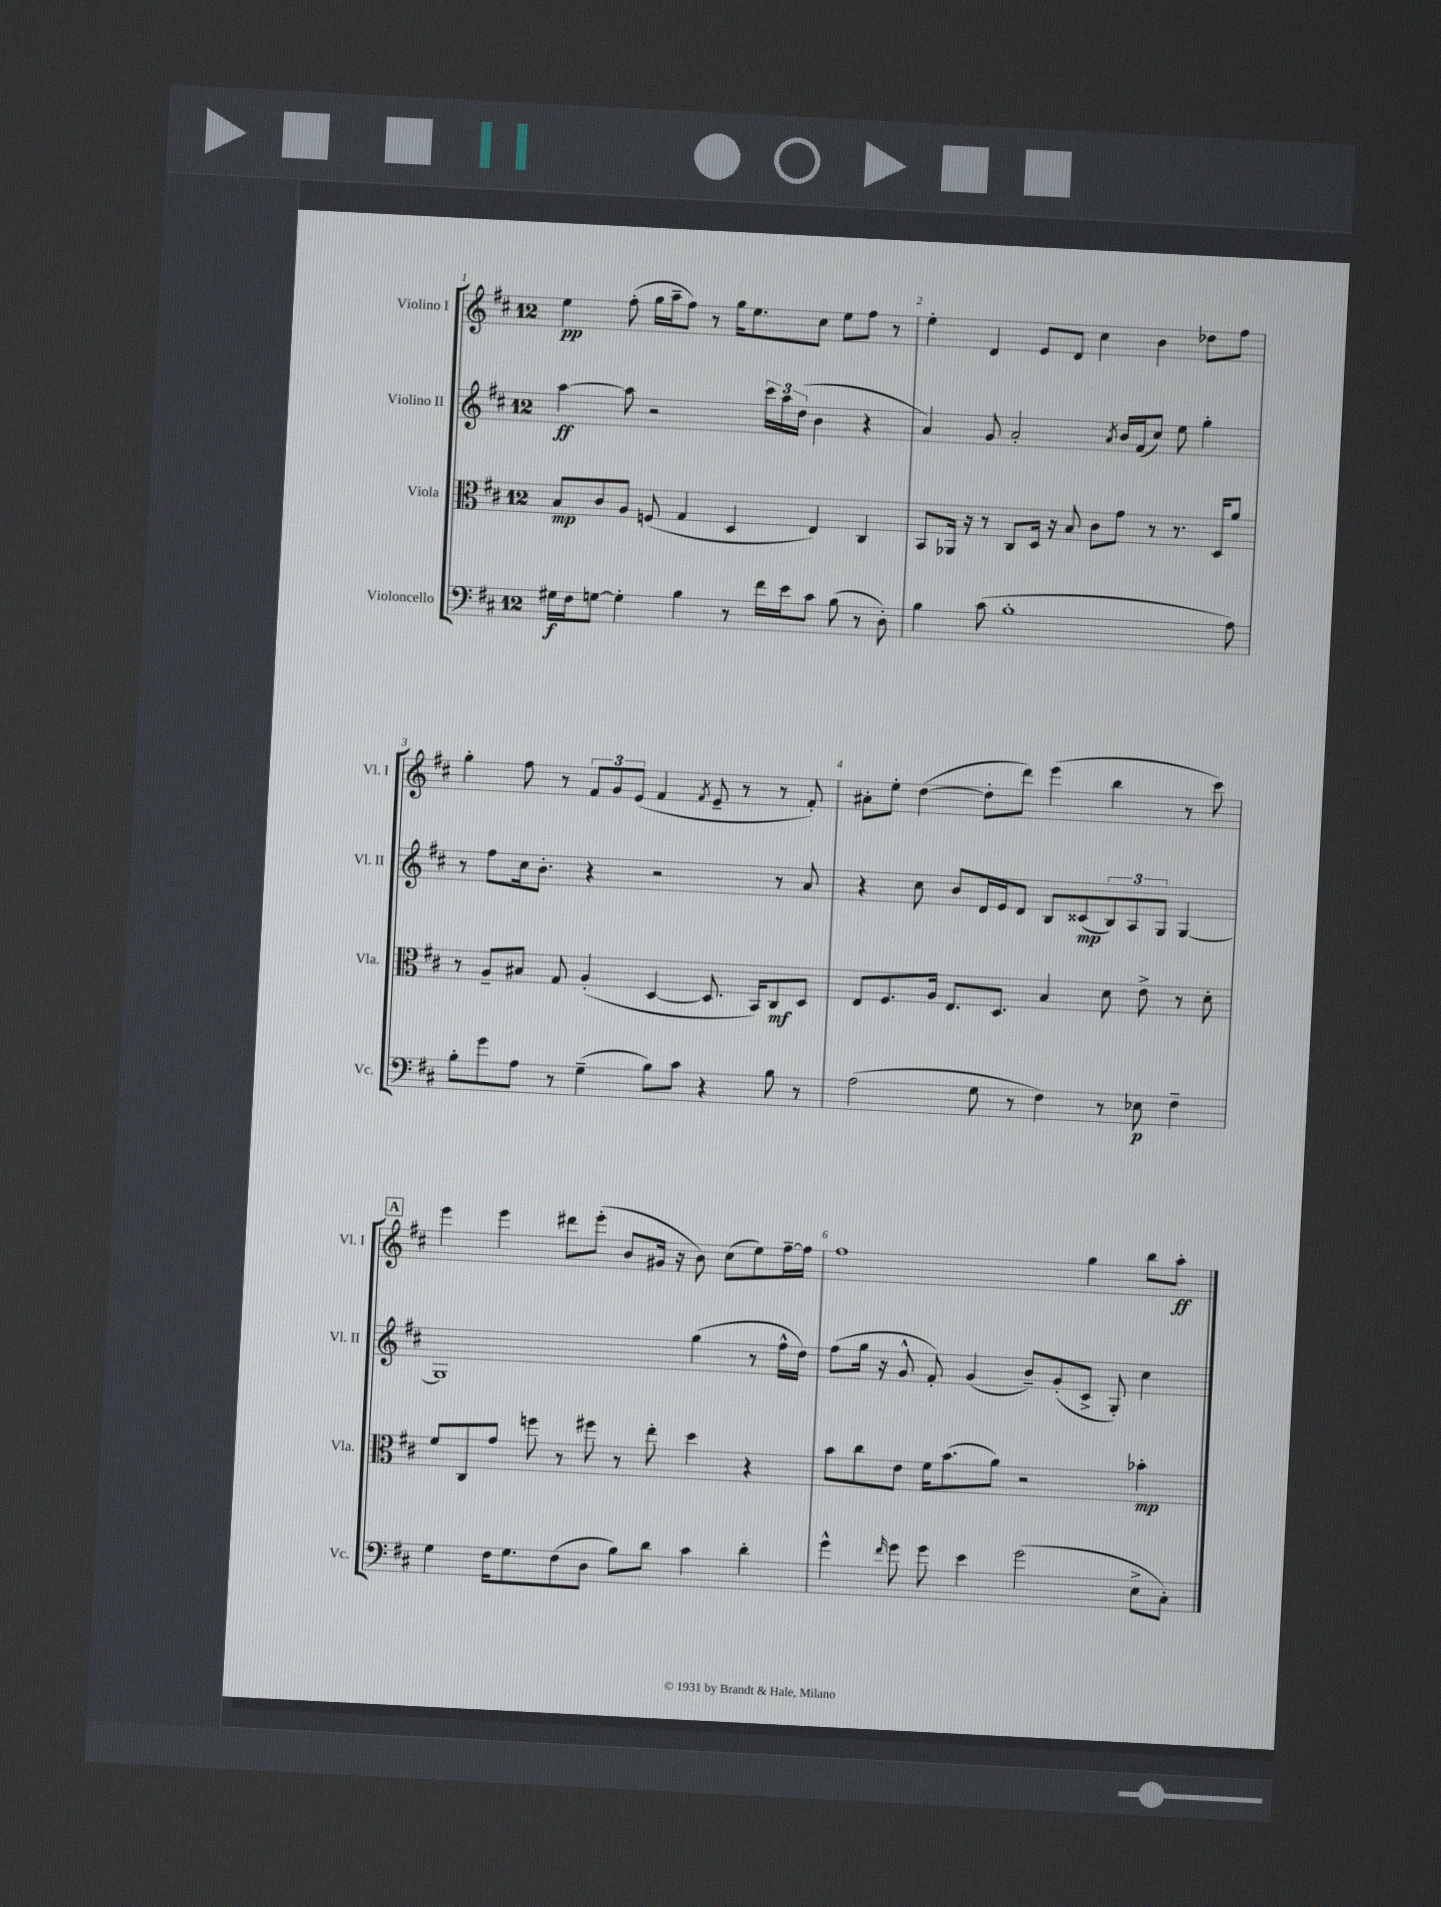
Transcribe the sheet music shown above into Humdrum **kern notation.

**kern	**dynam	**kern	**dynam	**kern	**dynam	**kern	**dynam
*part4	*part4	*part3	*part3	*part2	*part2	*part1	*part1
*staff4	*staff4	*staff3	*staff3	*staff2	*staff2	*staff1	*staff1
*I"Violoncello	*	*I"Viola	*	*I"Violino II	*	*I"Violino I	*
*I'Vc.	*	*I'Vla.	*	*I'Vl. II	*	*I'Vl. I	*
*clefF4	*	*clefC3	*	*clefG2	*	*clefG2	*
*k[f#c#]	*	*k[f#c#]	*	*k[f#c#]	*	*k[f#c#]	*
*M12/8	*	*M12/8	*	*M12/8	*	*M12/8	*
=1	=1	=1	=1	=1	=1	=1	=1
16G#X\LL	f	8B/L	mp	[4aa\	ff	4ee\	pp
16F#\J	.	.	.	.	.	.	.
[8Gn\J	.	8c#/	.	.	.	.	.
4G'\]	.	8A/J	.	8aa\]	.	(8ff#'\	.
.	.	(8Fn/	.	2r	.	16gg\LL	.
.	.	.	.	.	.	16aa~\J	.
4B\	.	4G/	.	.	.	8ff#\J)	.
.	.	.	.	.	.	8r	.
8r	.	4D/	.	.	.	16gg\KL	.
.	.	.	.	.	.	8.ee\	.
16f#\LL	.	.	.	24ccc#\LL	.	.	.
.	.	.	.	24aa\	.	.	.
16e\J	.	.	.	.	.	.	.
.	.	.	.	(24dd\JJ	.	.	.
8c#\J	.	4E/)	.	4b\	.	8cc#\J	.
(8B\	.	.	.	.	.	8ee\L	.
8r	.	4C#/	.	4r	.	8ff#\J	.
8D'\)	.	.	.	.	.	8r	.
=2	=2	=2	=2	=2	=2	=2	=2
4B\	.	8BB/L	.	4a/)	.	4ee'\	.
.	.	16AA-X/Jk	.	.	.	.	.
.	.	16r	.	.	.	.	.
(8c#\	.	8r	.	8g/	.	4d/	.
1B'	.	8C#/L	.	2a'/	.	.	.
.	.	16D/Jk	.	.	.	8e/L	.
.	.	16r	.	.	.	.	.
.	.	8B/	.	.	.	8d/J	.
.	.	8c#\L	.	.	.	4cc#\	.
.	.	.	.	8qa/	.	.	.
.	.	8g\J	.	16b/LL	.	.	.
.	.	.	.	(16f#/J	.	.	.
.	.	8r	.	8cc#/J)	.	4b\	.
.	.	8.r	.	8ee\	.	.	.
.	.	.	.	4gg'\	.	8dd-X\L	.
.	.	16D/KL	.	.	.	.	.
8A\)	.	8a/J	.	.	.	8ff#\J	.
!!LO:LB:g=z
=3	=3	=3	=3	=3	=3	=3	=3
8B'\L	.	8r	.	8r	.	4gg'\	.
8g\	.	8A~/L	.	8ff#\L	.	.	.
8A\J	.	8B#X/J	.	16cc#\k	.	8ff#\	.
.	.	.	.	8.b'\J	.	.	.
8r	.	8G/	.	.	.	8r	.
(4G~\	.	(4A'/	.	4r	.	12f#/L	.
.	.	.	.	.	.	12g/	.
.	.	.	.	.	.	(12e/J	.
8B\L)	.	[4D/	.	2r	.	4f#/	.
8c#\J	.	.	.	.	.	.	.
.	.	.	.	.	.	8qf#/	.
4r	.	8.D/]	.	.	.	8e~/	.
.	.	.	.	.	.	8r	.
.	.	16BB/KL)	.	.	.	.	.
8B\	.	8C#/	mf	8r	.	8r	.
8r	.	8D/J	.	8a/	.	8f#'/)	.
=4	=4	=4	=4	=4	=4	=4	=4
(2A\	.	8E/L	.	4r	.	8a#X'\L	.
.	.	8.F#/	.	.	.	8ee'\J	.
.	.	.	.	8cc#\	.	([4dd\	.
.	.	16A/Jk	.	.	.	.	.
.	.	8.E/L	.	8b/L	.	.	.
8G\	.	.	.	16d/L	.	8dd'\L]	.
.	.	8.D/J	.	16e/J	.	.	.
8r	.	.	.	8d/J	.	8ddd\J)	.
4F#\)	.	4B/	.	8B/L	.	(4eee\	.
.	.	.	.	(8c##X/	mp	.	.
8r	.	8d\	.	12B/)	.	4bb\	.
.	.	.	.	12A/	.	.	.
8E-X\	p	8e^\	.	.	.	.	.
.	.	.	.	12G/J	.	.	.
4F#~\	.	8r	.	[4G/	.	8r	.
.	.	8d'\	.	.	.	8ccc#\)	.
!!LO:LB:g=z
!!LO:REH:place=s1:t=A
=5	=5	=5	=5	=5	=5	=5	=5
4G\	.	8f#/L	.	1G]	.	4eee\	.
.	.	8C#/	.	.	.	.	.
16F#\KL	.	8g/J	.	.	.	4eee\	.
8.G\	.	.	.	.	.	.	.
.	.	8ffn\	.	.	.	.	.
(8F#\	.	8r	.	.	.	8ddd#X\L	.
8D\J	.	8ff#X\	.	.	.	(8eee'\J	.
8B\L)	.	8r	.	.	.	8b/L	.
8d\J	.	8ee'\	.	.	.	16g#X/Jk	.
.	.	.	.	.	.	16r	.
4c#\	.	4dd\	.	(4gg\	.	8b\)	.
.	.	.	.	.	.	(8cc#\L	.
4d'\	.	4r	.	8r	.	8ee\)	.
.	.	.	.	16ff#^^\LL	.	[16ff#~\L	.
.	.	.	.	16dd\JJ)	.	16ff#\JJ]	.
=6	=6	=6	=6	=6	=6	=6	=6
4g^^\	.	8b\L	.	(8ff#\L	.	1ff#	.
.	.	8cc#\	.	16gg\Jk	.	.	.
.	.	.	.	16r	.	.	.
16qqf#/	.	.	.	.	.	.	.
8g\	.	8e\J	.	8g^^/	.	.	.
8g\	.	16f#\KL	.	8f#'/)	.	.	.
.	.	(8.b\	.	.	.	.	.
4e\	.	.	.	(4g/	.	.	.
.	.	8a\J)	.	.	.	.	.
(2g\	.	2r	.	8b~/L)	.	.	.
.	.	.	.	(8g'/	.	.	.
.	.	.	.	8c#^/J	.	4gg\	.
.	.	.	.	8G'/)	.	.	.
8E^\L	.	4b-X'\	mp	4cc#\	.	8bb\L	.
8C#'\J)	.	.	.	.	.	8aa'\J	ff
==	==	==	==	==	==	==	==
*-	*-	*-	*-	*-	*-	*-	*-
